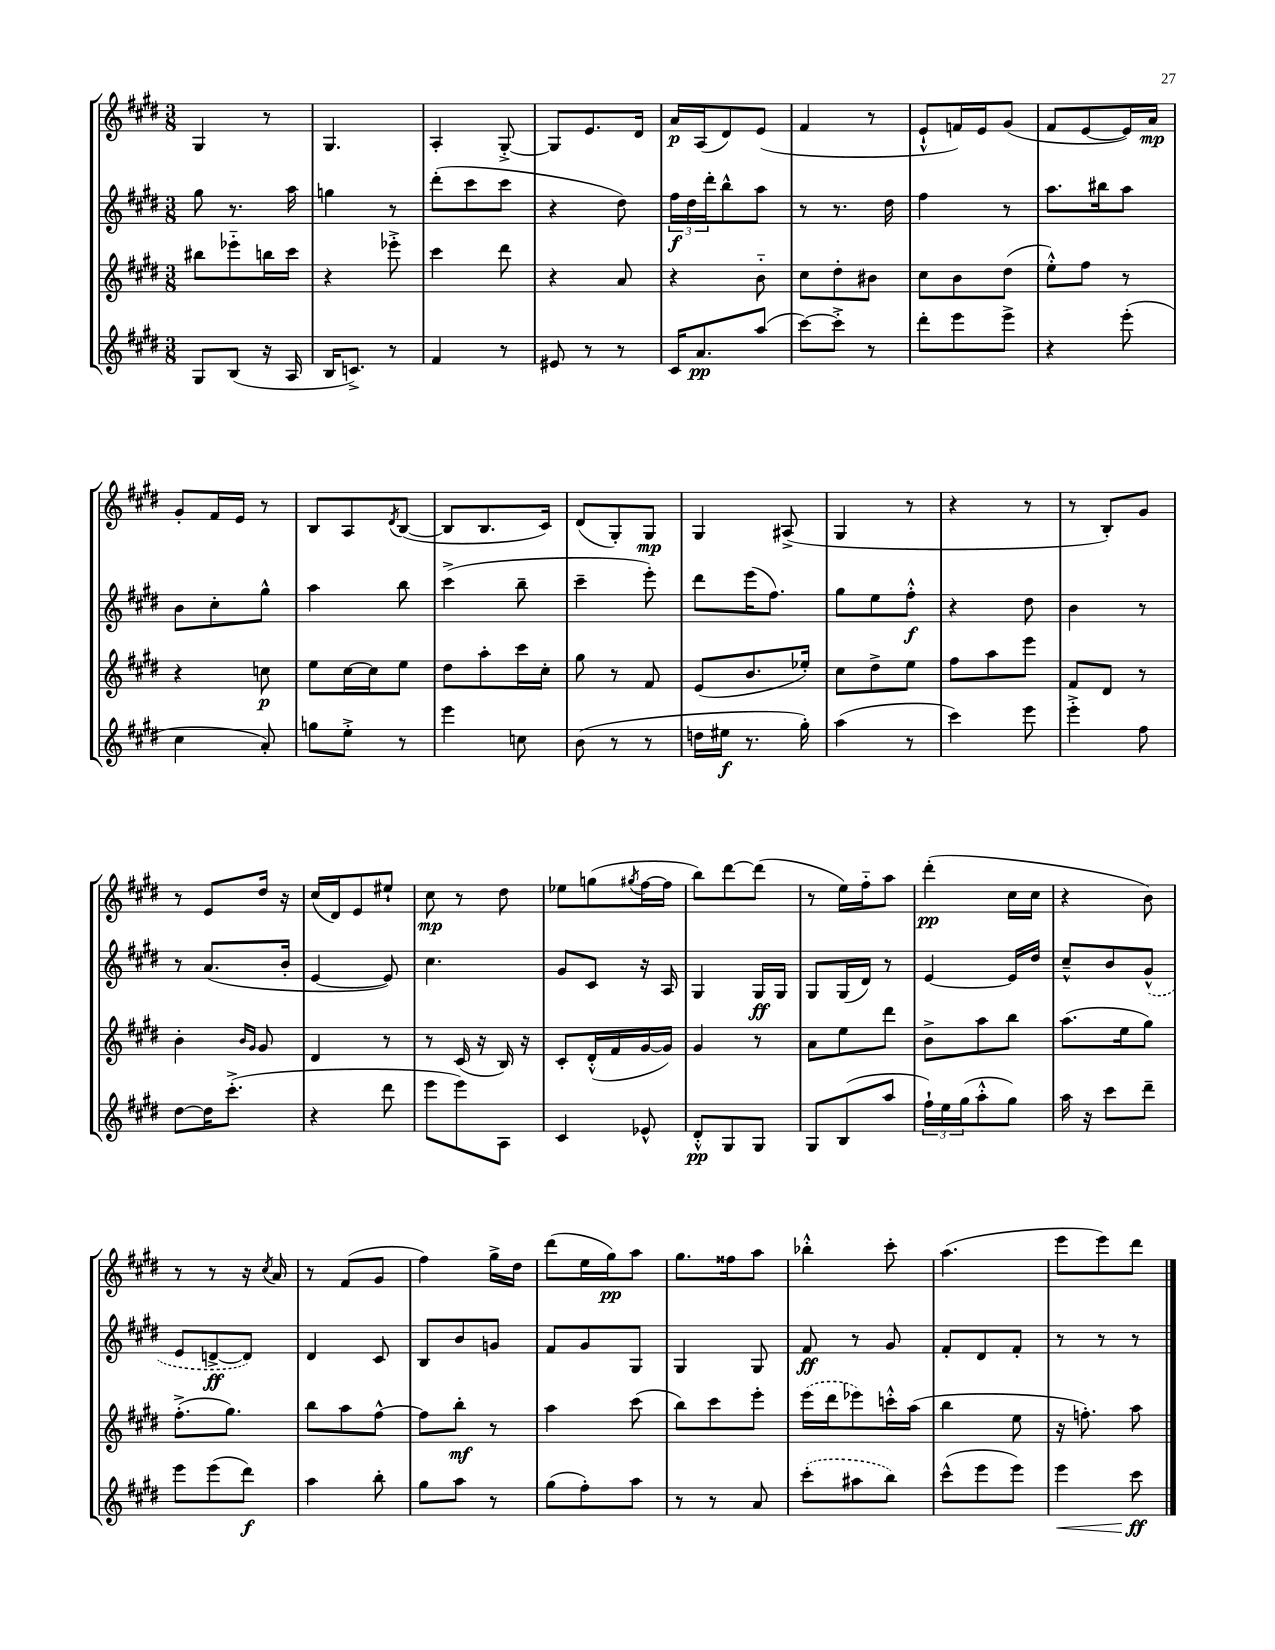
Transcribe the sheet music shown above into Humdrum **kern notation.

**kern	**kern	**kern	**kern
*staff4	*staff3	*staff2	*staff1
*clefG2	*clefG2	*clefG2	*clefG2
*k[f#c#g#d#]	*k[f#c#g#d#]	*k[f#c#g#d#]	*k[f#c#g#d#]
*M3/8	*M3/8	*M3/8	*M3/8
8G#	8bb#	8gg#	4G#
(8B	8eee-'~	8.r	.
16r	16bb	.	8r
16A	16ccc#	16aa	.
=	=	=	=
16B	4r	4gg	4.G#
8.c^)	.	.	.
8r	8eee-'^	8r	.
=	=	=	=
4f#	4ccc#	(8ddd#'	4A'
.	.	8ccc#	.
8r	8ddd#	8ccc#	[8G#'^
=	=	=	=
8e#	4r	4r	8G#]
8r	.	.	8.e
8r	8a	8dd#)	.
.	.	.	16d#
=	=	=	=
16c#	4r	24ff#	16a
.	.	24dd#	.
8.a	.	.	(16A
.	.	24ddd#'	.
.	.	8bb^^	8d#)
(8aa	8b'~	8aa	(8e
=	=	=	=
[8ccc#)	8cc#	8r	4f#
8ccc#'^]	8dd#'	8.r	.
8r	8b#	.	8r
.	.	16dd#	.
=	=	=	=
8ddd#'	8cc#	4ff#	8e`^^
8eee	8b	.	16f)
.	.	.	16e
8eee^	(8dd#	8r	(8g#
=	=	=	=
4r	8ee'^^)	8.aa	8f#
.	8ff#	.	[8e
.	.	16bb#	.
(8eee'	8r	8aa	16e])
.	.	.	16a
=	=	=	=
4cc#	4r	8b	8g#'
.	.	8cc#'	16f#
.	.	.	16e
8a')	8cc	8gg#^^	8r
=	=	=	=
8gg	8ee	4aa	8B
8ee'^	[16cc#	.	8A
.	16cc#]	.	.
.	.	.	8qd#
8r	8ee	8bb	([8B
=	=	=	=
4eee	8dd#	(4ccc#^	8B]
.	8aa'	.	8.B
8cc	16ccc#	8bb~	.
.	16cc#'	.	16c#)
=	=	=	=
(8b	8gg#	4ccc#~	(8d#
8r	8r	.	8G#')
8r	8f#	8eee')	8G#
=	=	=	=
16dd	(8e	8ddd#	4G#
16ee#	.	.	.
8.r	8.b	(16eee	.
.	.	8.ff#)	.
.	.	.	(8A#^
16gg#')	16ee-')	.	.
=	=	=	=
(4aa	8cc#	8gg#	4G#
.	8dd#^	8ee	.
8r	8ee	8ff#'^^	8r
=	=	=	=
4ccc#)	8ff#	4r	4r
.	8aa	.	.
8eee	8eee	8dd#	8r
=	=	=	=
4eee'^	8f#	4b	8r
.	8d#	.	8B')
8ff#	8r	8r	8g#
=	=	=	=
[8dd#	4b'	8r	8r
16dd#]	.	(8.a	8e
(8.ccc#'^	.	.	.
.	16qqb	.	.
.	16qqg#	.	.
.	8g#	.	16dd#
.	.	16b'	16r
=	=	=	=
4r	4d#	[4e	(16cc#
.	.	.	16d#)
.	.	.	8e
8ddd#	8r	8e])	8ee#`
=	=	=	=
8eee	8r	4.cc#	8cc#
8eee)	(16c#	.	8r
.	16r	.	.
8A	16B)	.	8dd#
.	16r	.	.
=	=	=	=
4c#	8c#'	8g#	8ee-
.	(16d#'^^	8c#	(8gg
.	16f#	.	.
.	.	.	8qgg#
8e-^^	[16g#	16r	[16ff#
.	16g#])	16A	16ff#]
=	=	=	=
8d#'^^	4g#	4G#	8bb)
8G#	.	.	[8ddd#
8G#	8r	16G#	(8ddd#]
.	.	16G#	.
=	=	=	=
8G#	8a	8G#	8r
(8B	8ee	(16G#	16ee)
.	.	16d#)	16ff#'~
8aa	8ddd#	8r	8aa
=	=	=	=
24ff#`)	8b^	[4e	(4ddd#'
24ee	.	.	.
(24gg#	.	.	.
8aa'^^	8aa	.	.
8gg#)	8bb	16e]	16cc#
.	.	16dd#	16cc#
=	=	=	=
16aa	(8.aa	8cc#~^^	4r
16r	.	.	.
8ccc#	.	8b	.
.	16ee	.	.
8ddd#~	8gg#)	(8g#^^	8b)
=	=	=	=
8eee	(8.ff#'^	8e	8r
(8eee	.	[8d^	8r
.	8.gg#)	.	.
8ddd#)	.	8d])	16r
.	.	.	8qcc#
.	.	.	16a
=	=	=	=
4aa	8bb	4d#	8r
.	8aa	.	(8f#
8bb'	[8ff#^^	8c#	8g#
=	=	=	=
8gg#	8ff#]	8B	4ff#)
8aa	8bb'	8b	.
8r	8r	8g	16gg#^
.	.	.	16dd#
=	=	=	=
(8gg#	4aa	8f#	(8ddd#
8ff#')	.	8g#	16ee
.	.	.	16gg#)
8aa	(8ccc#	8G#	8aa
=	=	=	=
8r	8bb)	4G#	8.gg#
8r	8ccc#	.	.
.	.	.	16ff##
8a	8eee'	8G#	8aa
=	=	=	=
(8ccc#'	(16eee	8f#	4bb-'^^
.	16ddd#	.	.
8aa#	8eee-)	8r	.
8bb)	16ccc'^^	8g#	8ccc#'
.	(16aa	.	.
=	=	=	=
(8ccc#^^	4bb	8f#'	(4.aa
8eee	.	8d#	.
8eee)	8ee	8f#'	.
=	=	=	=
4eee	16r	8r	8eee
.	8.ff')	.	.
.	.	8r	8eee)
8ccc#	8aa	8r	8ddd#
==	==	==	==
*-	*-	*-	*-
